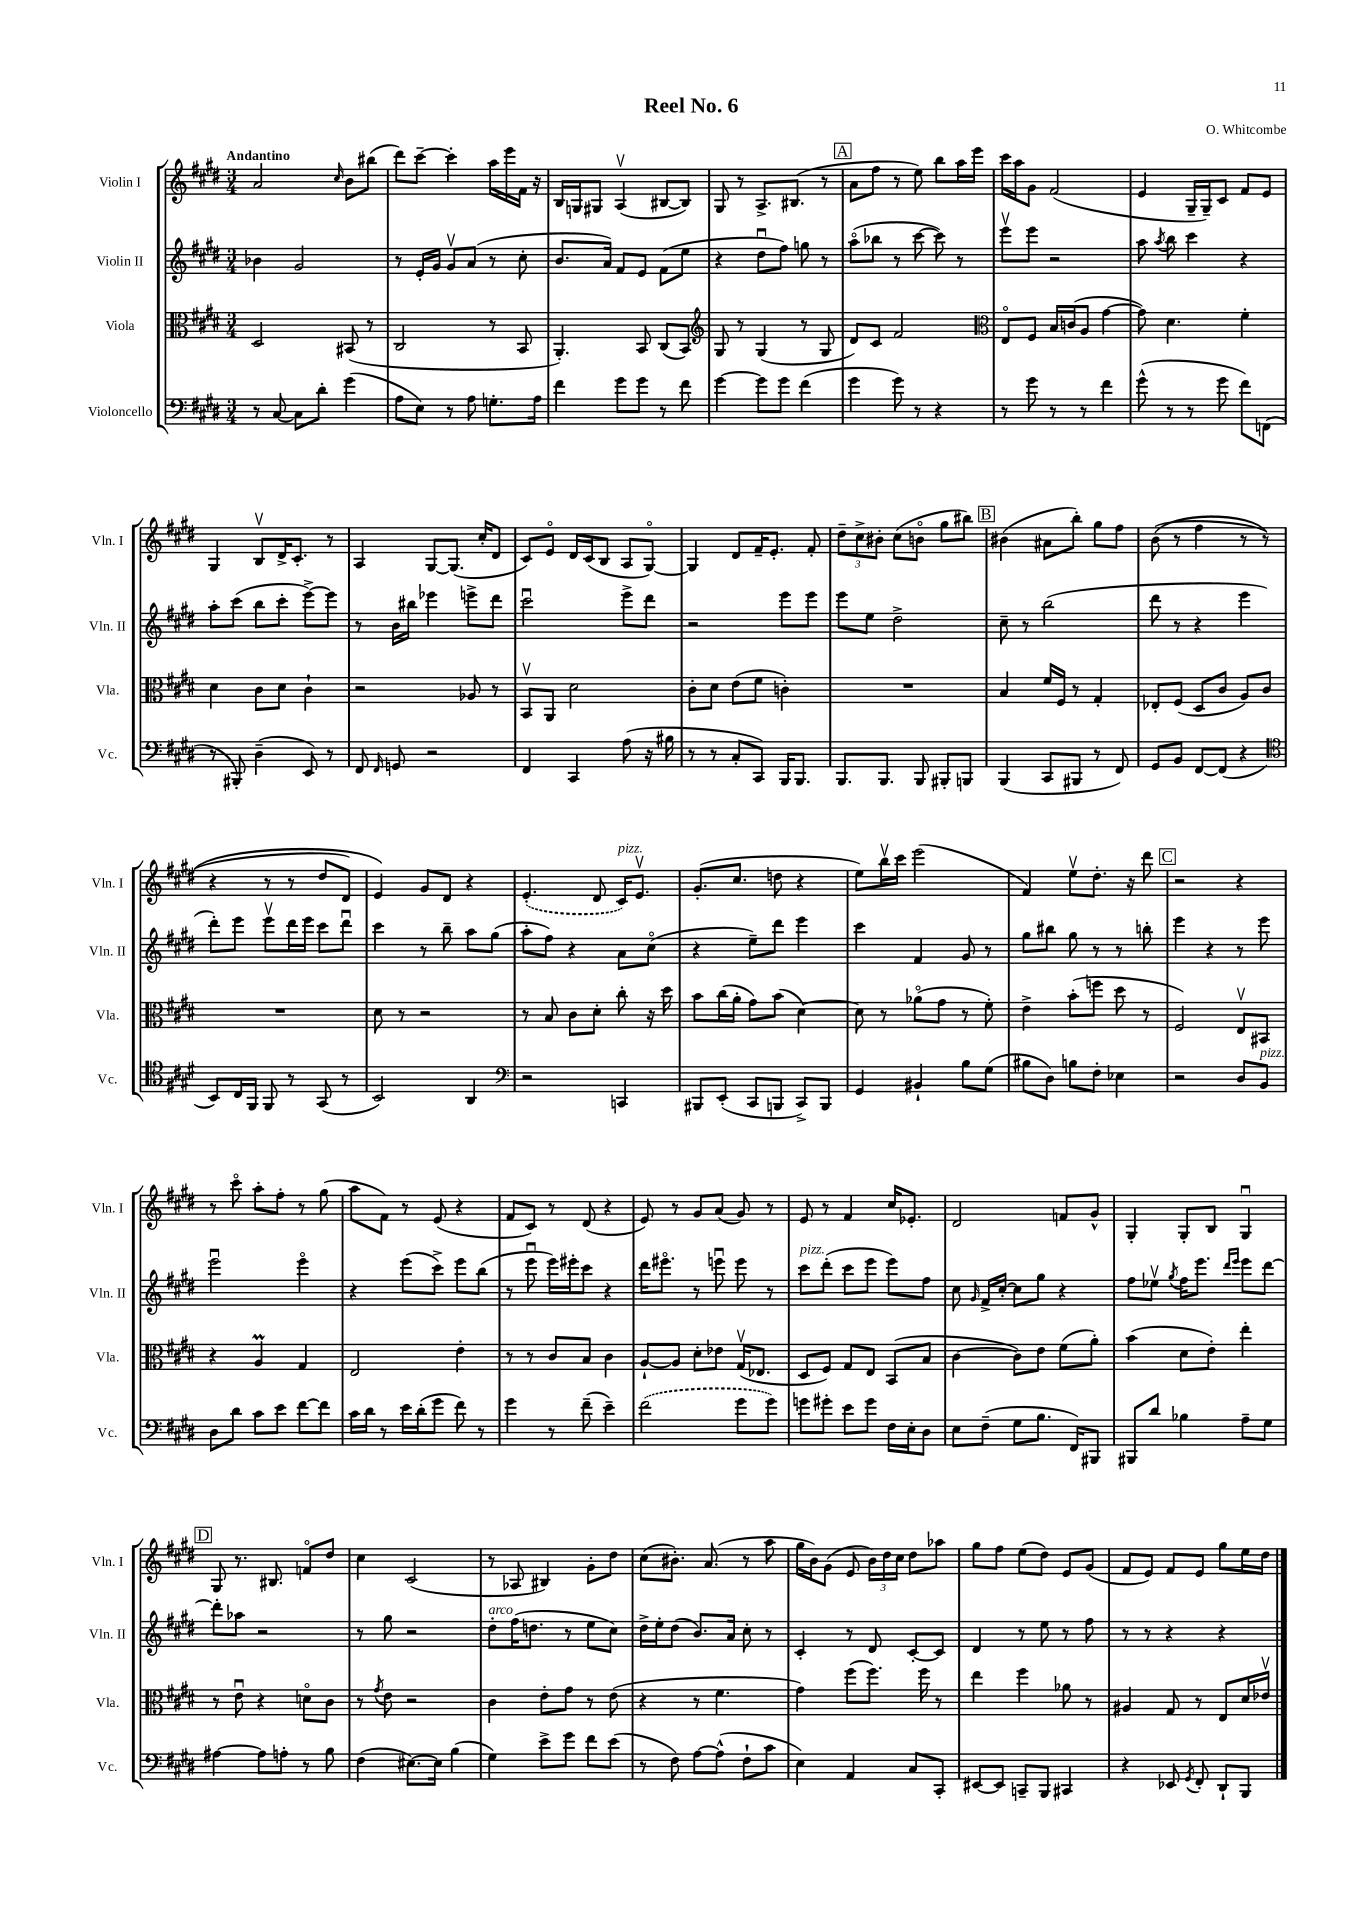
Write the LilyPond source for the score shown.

\header { title = "Reel No. 6" composer = "O. Whitcombe" }
<<
\new StaffGroup <<
\new Staff = "s0" \with { instrumentName = "Violin I" shortInstrumentName = "Vln. I" } {
    \clef treble \key e \major \numericTimeSignature \time 3/4 \tempo "Andantino"
    \autoBeamOff a'2 \grace { cis''16 } b'8[ bis''8]( |
    dis'''8[) cis'''8]~-- cis'''4-. a''16[ e'''16 fis'16] r16 |
    b16[ g16 gis8] a4\upbow( bis8[~ bis8]) |
    gis8 r8 a8.[-> bis8.]( r8 |
    \mark \markup { \box "A" } a'8[ fis''8] r8 e''8) b''8[ a''16 e'''16] |
    cis'''16[ a''16 gis'8] fis'2( |
    e'4 gis16[-- gis16--) cis'8] fis'8[ e'8] |
    gis4 b8[\upbow dis'16-> cis'8.]-. r8 |
    a4 gis8[~ gis8.]( cis''16[-. dis'8] |
    cis'8[) e'8]\flageolet dis'16[ cis'16( b8] a8[ gis8]~\flageolet) |
    gis4 dis'8[ fis'16-- e'8.]-. fis'8-. |
    \tuplet 3/2 { dis''8[-- cis''8-> bis'8]-. } cis''8[( b'8]\flageolet gis''8[ bis''8]) |
    \mark \markup { \box "B" } bis'4( ais'8[ b''8]-.) gis''8[ fis''8] |
    b'8(\( r8 fis''4 r8 r8 |
    r4 r8 r8 dis''8[ dis'8]) |
    e'4\) gis'8[ dis'8] r4 |
    \once \slurDashed e'4.-.( dis'8 cis'16[^\markup { \italic "pizz." }) e'8.]\upbow |
    gis'8.[-.( cis''8.] d''8 r4 |
    e''8[) b''16\upbow cis'''16] e'''2( |
    fis'4) e''8[\upbow dis''8.]-. r16 dis'''8 |
    \mark \markup { \box "C" } r2 r4 |
    r8 cis'''8\flageolet a''8[-. fis''8]-. r8 gis''8( |
    a''8[ fis'8]) r8 e'8( r4 |
    fis'8[ cis'8]) r8 dis'8( r4 |
    e'8) r8 gis'8[ a'8]( gis'8) r8 |
    e'8 r8 fis'4 cis''16[ ees'8.]-. |
    dis'2 f'8[ gis'8]-^ |
    gis4-. gis8[-. b8] gis4\downbow |
    \mark \markup { \box "D" } gis8 r8. bis8. f'8[\flageolet dis''8] |
    cis''4 cis'2( |
    r8 aes8 bis4) gis'8[-. dis''8] |
    cis''8[( bis'8.]-.) a'8.( r8 a''8 |
    gis''16[ b'16) gis'8]( e'8 \tuplet 3/2 { b'16[) dis''16 cis''16] } dis''8[ aes''8] |
    gis''8[ fis''8] e''8[( dis''8]) e'8[ gis'8]( |
    fis'8[ e'8]) fis'8[ e'8] gis''8[ e''16 dis''16] \bar "|." |
}
\new Staff = "s1" \with { instrumentName = "Violin II" shortInstrumentName = "Vln. II" } {
    \clef treble \key e \major \numericTimeSignature \time 3/4
    \autoBeamOff bes'4 gis'2 |
    r8 e'16[-. gis'16] gis'8[\upbow a'8]( r8 cis''8-. |
    b'8.[ a'16]) fis'8[ e'8] fis'8[( e''8] |
    r4 dis''8[\downbow fis''8]) g''8 r8 |
    \mark \markup { \box "A" } a''8[\flageolet( bes''8] r8 cis'''8~ cis'''8) r8 |
    e'''8[\upbow e'''8] r2 |
    a''8 \acciaccatura { a''8 } b''8 cis'''4 r4 |
    a''8[-. cis'''8]( b''8[ cis'''8]-. e'''8[~->) e'''8] |
    r8 b'16[ bis''16] ees'''4 e'''8[-> dis'''8] |
    cis'''2\downbow e'''8[-> dis'''8] |
    r2 e'''8[ e'''8] |
    e'''8[ e''8] dis''2-> |
    \mark \markup { \box "B" } cis''8-- r8 b''2( |
    dis'''8 r8 r4 e'''4 |
    dis'''8[-.) e'''8] e'''8[\upbow dis'''16 e'''16] cis'''8[ dis'''8]\downbow |
    cis'''4 r8 b''8-- a''8[ gis''8]( |
    a''8[-. fis''8]) r4 a'8[ cis''8]\flageolet( |
    r4 e''8[--) dis'''8] e'''4 |
    cis'''4 fis'4 gis'8 r8 |
    gis''8[ bis''8] gis''8 r8 r8 b''8-. |
    \mark \markup { \box "C" } e'''4 r4 r8 e'''8 |
    e'''2\downbow e'''4\flageolet |
    r4 e'''8[( cis'''8]->) e'''8[ b''8]( |
    r8 e'''8\downbow e'''16[) eis'''16-. cis'''8] r4 |
    dis'''16[ eis'''8.]\flageolet r8 e'''8\downbow e'''8 r8 |
    cis'''8[^\markup { \italic "pizz." } dis'''8]-.( cis'''8[ e'''8] e'''8[) fis''8] |
    cis''8 \grace { gis'16 } fis'16[-> cis''16]~-. cis''8[ gis''8] r4 |
    fis''8[ ees''8]\upbow \acciaccatura { gis''8 } fis''16[ e'''8.] \grace { dis'''16[ e'''16] } e'''8[ dis'''8]~ |
    \mark \markup { \box "D" } dis'''8[-. aes''8] r2 |
    r8 gis''8 r2 |
    dis''8[-.^\markup { \italic "arco" } fis''16( d''8.] r8 e''8[ cis''8]) |
    dis''16[-> e''16-. dis''8]( b'8.[) a'16] cis''8-. r8 |
    cis'4-. r8 dis'8 cis'8[~-. cis'8] |
    dis'4 r8 e''8 r8 fis''8 |
    r8 r8 r4 r4 \bar "|." |
}
\new Staff = "s2" \with { instrumentName = "Viola" shortInstrumentName = "Vla." } {
    \clef alto \key e \major \numericTimeSignature \time 3/4
    \autoBeamOff dis2 bis,8( r8 |
    cis2 r8 b,8 |
    a,4.-.) b,8 cis8[( b,8]) |
    \clef treble gis8 r8 gis4( r8 gis8 |
    \mark \markup { \box "A" } dis'8[) cis'8] fis'2 |
    \clef alto e8[\flageolet fis8] b16[ c'16( a8] gis'4~ |
    gis'8) dis'4. fis'4-. |
    dis'4 cis'8[ dis'8] cis'4-! |
    r2 aes8 r8 |
    b,8[\upbow a,8] dis'2 |
    cis'8[-. dis'8] e'8[( fis'8] c'4-.) |
    R2. |
    \mark \markup { \box "B" } b4 fis'16[ fis16] r8 gis4-. |
    ees8[-. fis8]( dis8[ cis'8] a8[) cis'8] |
    R2. |
    dis'8 r8 r2 |
    r8 b8 cis'8[ dis'8]-. cis''8-. r16 dis''16 |
    b'8[ cis''16( a'16]-. gis'8[) b'8]( dis'4~) |
    dis'8 r8 aes'8[\flageolet( gis'8] r8 fis'8-.) |
    e'4-> b'8[-.( f''8] dis''8 r8 |
    \mark \markup { \box "C" } fis2) e8[\upbow bis,8] |
    r4 a4\prall gis4 |
    e2 e'4-. |
    r8 r8 cis'8[ b8] cis'4 |
    a8[~-! a8] dis'8[-. ees'8] gis16[\upbow( ees8.] |
    dis8[ fis8]) gis8[ e8] b,8[( b8] |
    cis'4~ cis'8[) e'8] fis'8[( a'8]-.) |
    b'4( dis'8[ e'8]-.) e''4-. |
    \mark \markup { \box "D" } r8 e'8\downbow r4 d'8[\flageolet cis'8] |
    r8 \acciaccatura { gis'8 } e'8 r2 |
    cis'4 e'8[-. gis'8] r8 e'8( |
    r4 r8 fis'4. |
    gis'4) fis''8[( fis''8.]) fis''16 r8 |
    e''4 fis''4 aes'8 r8 |
    ais4 gis8 r8 e8[ dis'16 ees'16]\upbow \bar "|." |
}
\new Staff = "s3" \with { instrumentName = "Violoncello" shortInstrumentName = "Vc." } {
    \clef bass \key e \major \numericTimeSignature \time 3/4
    \autoBeamOff r8 cis8~ cis8[ dis'8]-. gis'4( |
    a8[ e8]) r8 a8 g8.[-. a16] |
    fis'4 gis'8[ gis'8] r8 fis'8 |
    gis'4~ gis'8[ gis'8] fis'4( |
    \mark \markup { \box "A" } gis'4 gis'8) r8 r4 |
    r8 gis'8 r8 r8 fis'4 |
    gis'8-^( r8 r8 gis'8 fis'8[) f,8]( |
    r8 bis,,8-.) dis4--( e,8) r8 |
    fis,8 \grace { fis,16 } g,8 r2 |
    fis,4 cis,4 a8( r16 bis16 |
    r8 r8 cis8[-. cis,8]) b,,16[ b,,8.] |
    b,,8.[ b,,8.] b,,8 bis,,8[-. b,,8] |
    \mark \markup { \box "B" } b,,4( cis,8[ bis,,8] r8 fis,8) |
    gis,8[ b,8] fis,8[~ fis,8]( r4 |
    \clef tenor b,8[) cis16 fis,16] fis,8 r8 gis,8( r8 |
    b,2) a,4 |
    \clef bass r2 c,4 |
    bis,,8[ e,8]-.( cis,8[ b,,8] cis,8[->) b,,8] |
    gis,4 bis,4-! b8[ gis8]( |
    bis8[ dis8]) b8[ fis8]-. ees4 |
    \mark \markup { \box "C" } r2 dis8[ b,8]^\markup { \italic "pizz." } |
    dis8[ dis'8] cis'8[ e'8] fis'8[~ fis'8] |
    cis'16[ dis'16] r8 e'16[ dis'16-.( gis'8] fis'8) r8 |
    gis'4 r8 fis'8--( e'4--) |
    \once \slurDashed fis'2( gis'8[ gis'8]) |
    g'8[ gis'8]-. e'8[ gis'8] fis16[ e16-. dis8] |
    e8[ fis8]--( gis8[ b8.] fis,16[) bis,,8] |
    bis,,8[ dis'8] bes4 a8[-- gis8] |
    \mark \markup { \box "D" } ais4~ ais8[ a8]-. r8 b8 |
    fis4( eis8.[~) eis16] b4( |
    gis4) e'8[-> gis'8] fis'8[ e'8]( |
    r8 fis8) a8[~ a8]-^( fis8[-! cis'8] |
    e4) a,4 cis8[ cis,8]-. |
    eis,8[~ eis,8] c,8[-- b,,8] cis,4 |
    r4 ees,8 \acciaccatura { gis,8 } fis,8-. dis,8[-! b,,8] \bar "|." |
}
>>
>>
\layout { \context { \Score \remove "Bar_number_engraver" } }
